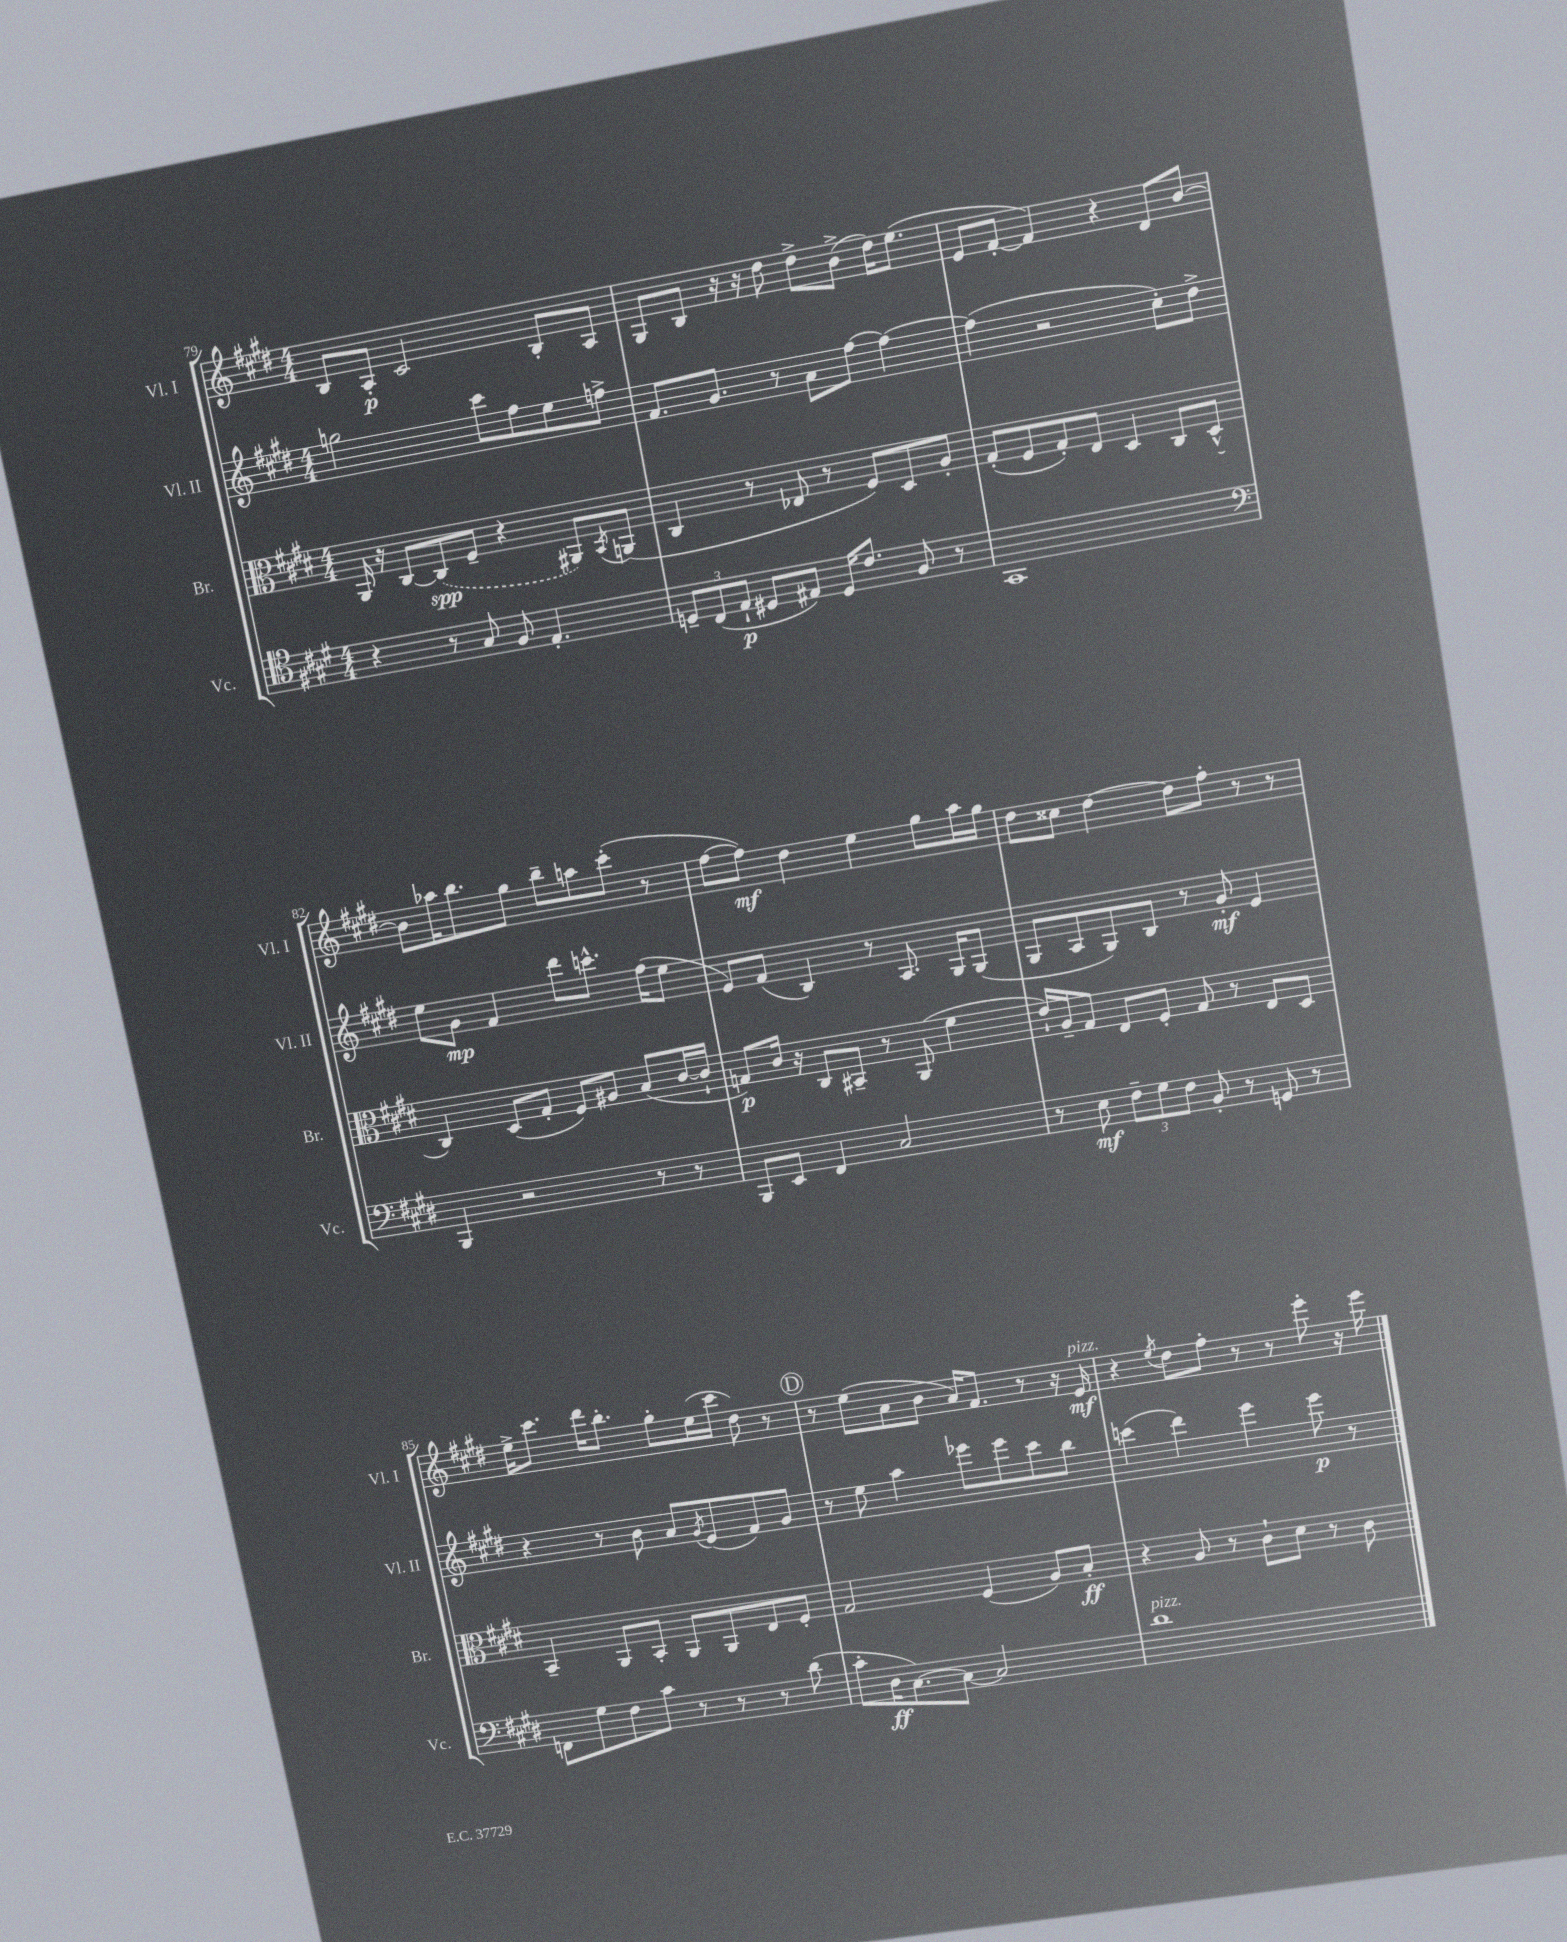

**kern	**kern	**kern	**kern
*staff4	*staff3	*staff2	*staff1
*clefC4	*clefC3	*clefG2	*clefG2
*k[f#c#g#d#]	*k[f#c#g#d#]	*k[f#c#g#d#]	*k[f#c#g#d#]
*M4/4	*M4/4	*M4/4	*M4/4
4r	16AA	2gg	8B
.	16r	.	.
.	[8C#	.	8A'
8r	(8C#]	.	2c#
8G#	8F#~	.	.
8F#	4r	8ccc#	.
4.E'	.	8ff#	.
.	8AA#)	8ee	8B'
.	8qBB	.	.
.	(8AA	8ff^	8A
=	=	=	=
12D~	4C#	8.f#	8G#
(12C#	.	.	.
.	.	.	8B
12E`	.	.	.
.	.	8.g#	.
8D#	8r	.	16r
.	.	.	16r
8E#)	8E-	8r	8dd#
16D#	8r	8a	8dd#^
8.c#	.	.	.
.	8F#)	[8ff#	(8b^
8F#	8D#	4ff#_	16dd#)
.	.	.	(8.ee
8r	8A'	.	.
=	=	=	=
1GG#	(8G#'	(4ff#]	8e
.	8F#	.	[8f#'
.	8G#')	2r	4f#])
.	8E	.	.
.	4D#	.	4r
.	8C#	8cc#')	8d#
.	(8D#^^	8dd#^	[8b
=	=	=	=
*clefF4	*	*	*
4BBB	4C#)	8ee	8b]
.	.	8g#	16aa-
.	.	.	8.bb
2r	(8D#	4f#	.
.	8G#'	.	8gg#
.	8F#)	8ddd#	8bb~
.	8A#	8.ccc^^	8aa
8r	(8B	.	(8ccc#'
.	.	(16ff#	.
8r	[16c#	8ee	8r
.	16c#`]	.	.
=	=	=	=
8BBB	8G)	8e)	[8ff#
8EE	16c#	(8f#	8ff#])
.	16r	.	.
4FF#	8C#	4B)	4dd#
.	8BB#~	.	.
2C#	8r	8r	4ee
.	(8AA	8.A	.
.	4f#	.	8gg#
.	.	16G#	.
.	.	(8G#	16aa
.	.	.	16gg#
=	=	=	=
8r	16e`)	8G#	8dd#
.	16A~	.	.
8E	8G#	8A	8cc##
12F#~	8E	8G#)	[4dd#
12G#	.	.	.
.	8F#'	8B	.
12F#	.	.	.
8BB'	8G#	8r	8dd#]
8r	8r	8g#'	8ff#'
8GG	8E	4e	8r
8r	8D#	.	8r
=	=	=	=
8FF	4BB~	4r	16ee^
.	.	.	8.ccc#
8G#	.	.	.
8F#	8AA	8r	16ddd#
.	.	.	8.bb'
8c#	8BB'	8b	.
8r	8AA	8a	8gg#'
.	.	8qg#	.
8r	8AA	(8e	(16ee
.	.	.	16ccc#
8r	8E	8f#)	8dd#)
(8d#	8F#'	8g#	8r
=	=	=	=
8c#'	2G#	8r	8r
16D#	.	8ee	(8ee
[8.C#)	.	.	.
.	.	4aa	8a
8C#_	.	.	8b
2C#]	(4F#	8eee-	16a)
.	.	.	8.f#
.	.	8eee-	.
.	8A)	8ccc#	8r
.	8B'	8bb	16r
.	.	.	16e
=	=	=	=
1d#	4r	(4ccc	4r
.	.	.	8qee
.	8A	4ddd#)	8dd#
.	8r	.	8ff#'
.	8c#`	4eee	8r
.	8d#	.	8r
.	8r	8eee	8eee'
.	8c#	8r	16r
.	.	.	16eee
==	==	==	==
*-	*-	*-	*-
